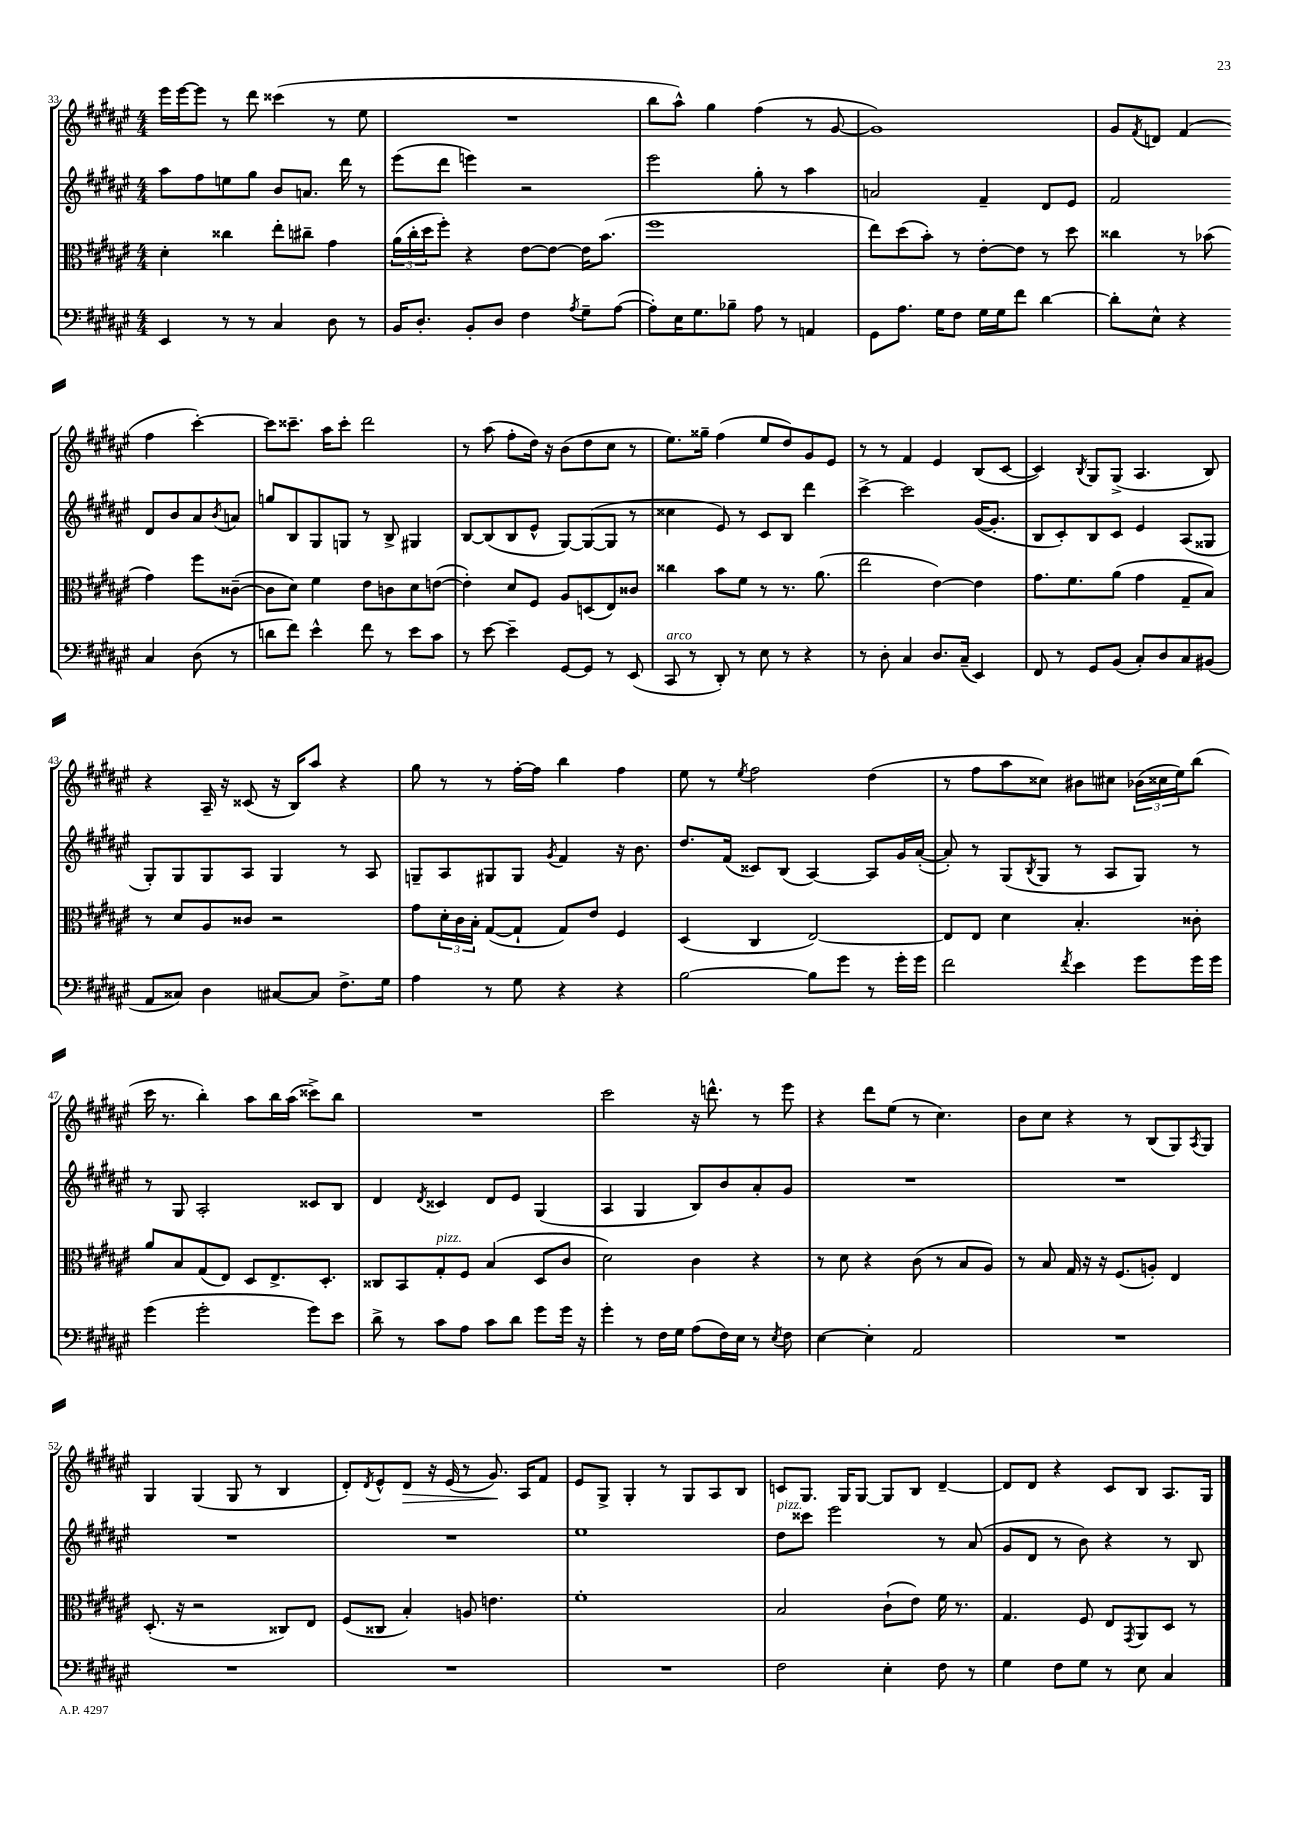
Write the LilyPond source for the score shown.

<<
\new StaffGroup <<
\new Staff = "s0" {
    \clef treble \key fis \major \numericTimeSignature \time 4/4
    eis'''16 eis'''16~ eis'''8 r8 dis'''8 cisis'''4( r8 eis''8 |
    R1 |
    b''8 ais''8-^) gis''4 fis''4( r8 gis'8~ |
    gis'1) |
    gis'8 \acciaccatura { fis'8 } d'8 fis'4( fis''4 cis'''4~-.) |
    cis'''8 cisis'''8.-- ais''16 cisis'''8-. dis'''2 |
    r8 ais''8( fis''8-. dis''16) r16 b'8( dis''8 cis''8 r8 |
    eis''8.) gisis''16-- fis''4( eis''8 dis''8) gis'8 eis'8 |
    r8 r8 fis'4 eis'4 b8( cis'8~ |
    cis'4) \acciaccatura { b8 } gis8 gis8->( ais4. b8) |
    r4 ais16-- r16 cisis'8( r16 b16) ais''8 r4 |
    gis''8 r8 r8 fis''16~-. fis''16 b''4 fis''4 |
    eis''8 r8 \acciaccatura { eis''8 } fis''2 dis''4( |
    r8 fis''8 ais''8 cisis''8) bis'8 cis''8 \tuplet 3/2 { bes'16( cisis''16 eis''16) } b''8( |
    cis'''16 r8. b''4-.) ais''8 b''16 ais''16( cisis'''8->) b''8 |
    R1 |
    cis'''2 r16 d'''8.-^ r8 eis'''8 |
    r4 dis'''8 eis''8( r8 cis''4.) |
    b'8 cis''8 r4 r8 b8( gis8) \acciaccatura { ais8 } gis8 |
    gis4 gis4( gis8 r8 b4 |
    dis'8-.) \acciaccatura { dis'8 } eis'8-^ dis'8\> r16 eis'16( r8 gis'8.\!) ais16 fis'8 |
    eis'8 gis8-> gis4-. r8 gis8 ais8 b8 |
    c'8 gis8. gis16 gis8~ gis8 b8 dis'4~-- |
    dis'8 dis'8 r4 cis'8 b8 ais8. gis16 \bar "|." |
}
\new Staff = "s1" {
    \clef treble \key fis \major \numericTimeSignature \time 4/4
    ais''8 fis''8 e''8 gis''8 b'8 a'8. dis'''16 r8 |
    eis'''8( dis'''8 e'''4) r2 |
    eis'''2 gis''8-. r8 ais''4 |
    a'2 fis'4-- dis'8 eis'8 |
    fis'2 dis'8 b'8 ais'8 \acciaccatura { b'8 } a'8 |
    g''8 b8 gis8 g8 r8 b8-> gis4 |
    b8~ b8( b8 eis'8-^ gis8~) gis8~( gis8 r8 |
    cisis''4 eis'8) r8 cis'8 b8 dis'''4 |
    cis'''4~-> cis'''2 gis'16~( gis'8.-. |
    b8 cis'8-.) b8 cis'8 eis'4 ais8( gisis8 |
    gis8-.) gis8 gis8 ais8 gis4 r8 ais8 |
    g8-- ais8 gis8 gis8 \acciaccatura { gis'8 } fis'4 r16 b'8. |
    dis''8. fis'16( cisis'8) b8( ais4~) ais8 gis'16 ais'16~-.( |
    ais'8-.) r8 gis8( \acciaccatura { b8 } gis8 r8 ais8 gis8) r8 |
    r8 gis8 ais2-. cisis'8 b8 |
    dis'4 \acciaccatura { dis'8 } cisis'4 dis'8 eis'8 gis4( |
    ais4 gis4 b8) b'8 ais'8-. gis'8 |
    R1 |
    R1 |
    R1 |
    R1 |
    eis''1 |
    dis''8^\markup { \italic "pizz." } cisis'''8 eis'''2 r8 ais'8( |
    gis'8 dis'8 r8 b'8) r4 r8 b8 \bar "|." |
}
\new Staff = "s2" {
    \clef alto \key fis \major \numericTimeSignature \time 4/4
    dis'4-. cisis''4 eis''8-. cis''8-- gis'4 |
    \tuplet 3/2 { ais'16( cis''16-. dis''16 } fis''8-.) r4 eis'8~ eis'8~ eis'16 b'8.( |
    fis''1 |
    eis''8) dis''8( b'8-.) r8 eis'8~-. eis'8 r8 dis''8 |
    cisis''4 r8 bes'8( gis'4) fis''8 cisis'8~--( |
    cisis'8 dis'8) fis'4 eis'8 c'8 dis'8 e'8~( |
    e'4-.) dis'8 fis8 ais8 d8( eis8) cisis'8 |
    cisis''4 b'8 fis'8 r8 r8. ais'8.( |
    eis''2 eis'4~) eis'4 |
    gis'8. fis'8. ais'8( gis'4 gis8-- b8) |
    r8 dis'8 ais8 cisis'8 r2 |
    gis'8 \tuplet 3/2 { dis'16-. cis'16 b16-. } gis8~( gis8-! gis8) eis'8 fis4 |
    dis4( cis4 eis2~) |
    eis8 eis8 dis'4 b4.-. cisis'8-. |
    ais'8 b8 gis8( eis8) dis8 eis8.-> dis8.-. |
    cisis8 b,8 gis8-.^\markup { \italic "pizz." } fis8 b4( dis8 cis'8 |
    dis'2) cis'4 r4 |
    r8 dis'8 r4 cis'8( r8 b8 ais8) |
    r8 b8 gis16 r16 r16 fis8.( a8-.) eis4 |
    dis8.-.( r16 r2 cisis8) eis8 |
    fis8( cisis8 b4-.) a8 e'4. |
    fis'1-. |
    b2 cis'8-!( eis'8) fis'16 r8. |
    gis4. fis8 eis8 \acciaccatura { gis,8 } ais,8 dis8 r8 \bar "|." |
}
\new Staff = "s3" {
    \clef bass \key fis \major \numericTimeSignature \time 4/4
    eis,4 r8 r8 cis4 dis8 r8 |
    b,16 dis8.-. b,8-. dis8 fis4 \acciaccatura { ais8 } gis8-- ais8~( |
    ais8-.) eis16 gis8. bes8-- ais8 r8 a,4 |
    gis,8 ais8. gis16 fis8 gis16 gis16 fis'8 dis'4~ |
    dis'8-. eis8-^ r4 cis4 dis8( r8 |
    d'8 fis'8) eis'4-^ fis'8 r8 eis'8 cis'8 |
    r8 eis'8~ eis'4-- gis,8~ gis,8 r8 eis,8( |
    cis,8^\markup { \italic "arco" } r8 dis,8-.) r8 eis8 r8 r4 |
    r8 dis8-. cis4 dis8. cis16--( eis,4) |
    fis,8 r8 gis,8 b,8( cis8-.) dis8 cis8 bis,8( |
    ais,8 cisis8) dis4 cis8~ cis8 fis8.-> gis16 |
    ais4 r8 gis8 r4 r4 |
    b2~ b8 gis'8 r8 gis'16-. gis'16 |
    fis'2 \acciaccatura { fis'8 } eis'4 gis'8 gis'16 gis'16 |
    gis'4( gis'2-. gis'8) eis'8 |
    dis'8-> r8 cis'8 ais8 cis'8 dis'8 gis'8 gis'16 r16 |
    gis'4-. r8 fis16 gis16 ais8( fis16) eis16 r8 \acciaccatura { eis8 } fis8 |
    eis4~ eis4-. ais,2 |
    R1 |
    R1 |
    R1 |
    R1 |
    fis2 eis4-. fis8 r8 |
    gis4 fis8 gis8 r8 eis8 cis4 \bar "|." |
}
>>
>>
\layout { \context { \Score currentBarNumber = #33 } }
